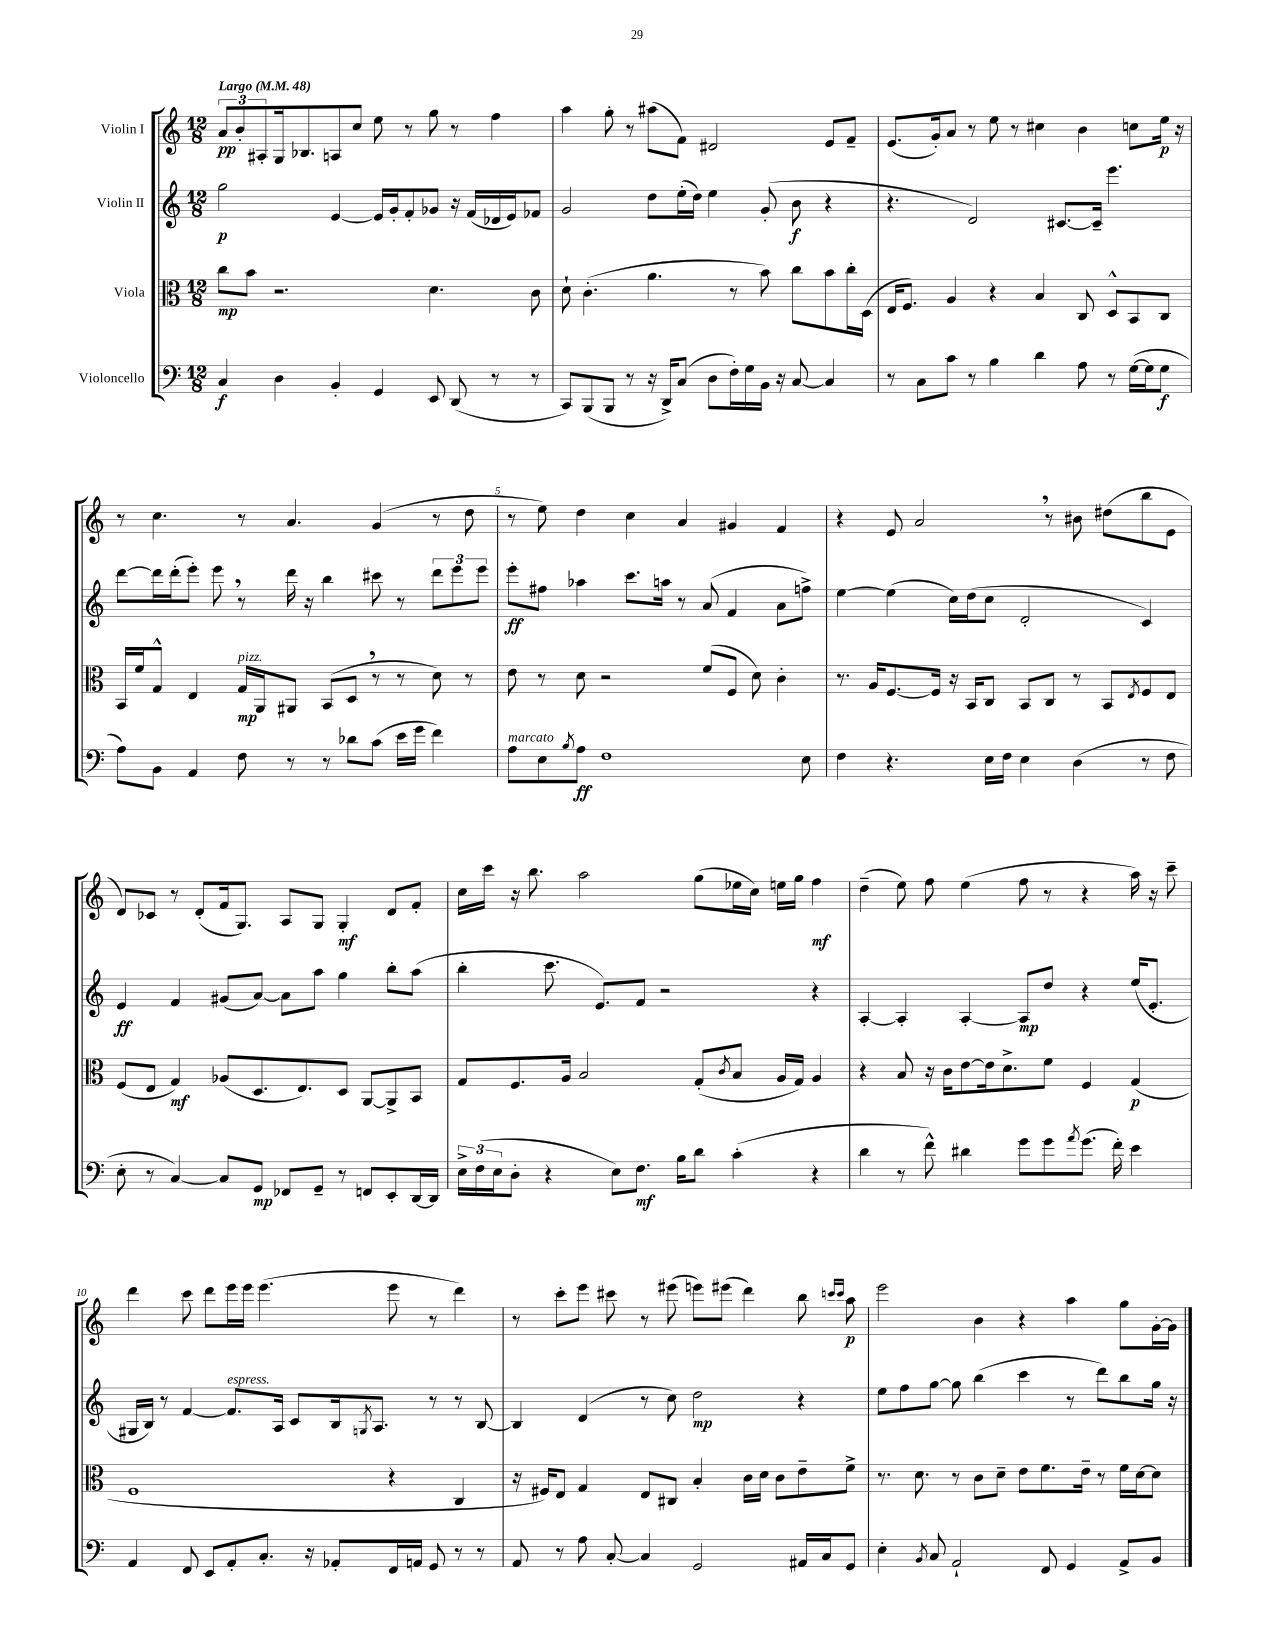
<<
\new StaffGroup <<
\new Staff = "s0" \with { instrumentName = "Violin I" } {
    \clef treble \key c \major \numericTimeSignature \time 12/8 \tempo "Largo" 4 = 48
    \tuplet 3/2 { a'8\pp b'8-. ais8-. } g16 bes8. a8 c''8 e''8 r8 g''8 r8 f''4 |
    a''4 g''8-. r8 ais''8( f'8) dis'2 e'8 f'8-- |
    e'8.( g'16-.) a'8 r8 e''8 r8 cis''4 b'4 c''8 e''16\p r16 |
    r8 c''4. r8 a'4. g'4( r8 d''8 |
    r8 e''8) d''4 c''4 a'4 gis'4 f'4 |
    r4 e'8 a'2 \breathe r8 bis'8 dis''8( b''8 e'8 |
    d'8) ces'8 r8 d'8-.( f'16 g8.) a8 g8 g4-.\mf d'8 f'8-. |
    c''16 c'''16 r16 b''8. a''2 g''8( ees''16 c''16) e''16 g''16 f''4\mf |
    d''4--( e''8) f''8 e''4( f''8 r8 r4 a''16) r16 c'''8-- |
    d'''4 c'''8 d'''8 e'''16 e'''16 e'''4.( e'''8 r8 d'''4) |
    r8 c'''8-. e'''8 cis'''8 r8 eis'''8( e'''8) eis'''8( d'''4) b''8 \grace { c'''16 c'''16 } a''8\p |
    e'''2 b'4 r4 a''4 g''8 g'16~-. g'16 \bar "|." |
}
\new Staff = "s1" \with { instrumentName = "Violin II" } {
    \clef treble \key c \major \numericTimeSignature \time 12/8
    g''2\p e'4~ e'16 g'16-. f'8-. ges'8 r16 f'16( des'16 e'16) fes'8 |
    g'2 d''8 e''16-.( d''16) e''4 g'8-.( b'8\f r4 |
    r4. d'2) cis'8.~ cis'16-- e'''4. |
    d'''8~ d'''16 d'''16-.( e'''8-.) e'''8 \breathe r8 d'''16 r16 b''4 cis'''8 r8 \tuplet 3/2 { d'''8 e'''8 e'''8 } |
    e'''8-.\ff fis''8 aes''4 c'''8. a''16 r8 a'8( f'4 a'8 f''8->) |
    e''4~ e''4( c''16) d''16( c''8 d'2-. c'4) |
    e'4\ff f'4 gis'8( a'8~) a'8 a''8 g''4 b''8-. a''8( |
    b''4-. c'''8. e'8.) f'8 r2 r4 |
    a4~-. a4-. a4~-. a8\mp d''8 r4 e''16( e'8.-. |
    gis16 b16) r8 f'4~ f'8.^\markup { \italic "espress." } a16 c'8 b16 \acciaccatura { g8 } a8. r8 r8 b8~ |
    b4 d'4( r8 c''8) d''2\mp r4 |
    e''8 f''8 g''8~ g''8 b''4( c'''4 r8 d'''8) b''8 g''16 r16 \bar "|." |
}
\new Staff = "s2" \with { instrumentName = "Viola" } {
    \clef alto \key c \major \numericTimeSignature \time 12/8
    c''8\mp b'8 r2. d'4. c'8 |
    d'8-! c'4.-.( a'4. r8 b'8) c''8 b'8 c''16-. d16( |
    e16 f8.) a4 r4 b4 c8 d8-^ b,8 c8 |
    b,16 f'16 g8-^ e4 g16\mp^\markup { \italic "pizz." } a,16 ais,8 b,8( d8 \breathe r8 r8 d'8) r8 |
    e'8 r8 d'8 r2 f'8( f8 d'8) c'4-. |
    r8. a16 f8.~ f16 r16 b,16 c8 b,8 c8 r8 b,8 \acciaccatura { e8 } f8 e8 |
    f8( e8 g4\mf) aes8( d8. e8.) d8 a,8~ a,8-> b,8 |
    g8 f8. a16 b2 g8-.( \acciaccatura { c'8 } b8 a16 g16) a4 |
    r4 b8 r16 c'16 e'8~ e'16 d'8.-> f'8 f4 g4\p( |
    f1 r4 c4 |
    r16 fis16) e8 g4 e8 cis8 b4-. c'16 d'16 c'8 e'8-- f'8-> |
    r8. d'8. r8 c'8 d'8-- e'8 f'8. e'16-- r8 f'16 d'16~ d'8 \bar "|." |
}
\new Staff = "s3" \with { instrumentName = "Violoncello" } {
    \clef bass \key c \major \numericTimeSignature \time 12/8
    c4\f d4 b,4-. g,4 e,8 d,8( r8 r8 |
    c,8) b,,8( b,,8 r8 r16 d,16->) c8( d8 f16-.) g16 b,16 r16 c8~ c4 |
    r8 c8 c'8 r8 b4 d'4 a8 r8 g16~( g16 g8\f |
    a8) b,8 a,4 f8 r8 r8 des'8 c'8( e'16 g'16 f'4) |
    a8^\markup { \italic "marcato" } e8 \acciaccatura { b8 } a8\ff f1 e8 |
    f4 r4. e16 f16 e4 d4( r8 f8 |
    e8-. r8 c4~) c8 g,8\mp fes,8 g,8-- r8 f,8 e,8-. d,16~ d,16 |
    \tuplet 3/2 { e16-> f16( e16 } d8-. r4 e8) f8.\mf b16 d'8 c'4-.( r4 |
    d'4 r8 f'8-^) dis'4 g'8 g'8 \acciaccatura { a'8 } g'8.( f'16-.) e'4 |
    a,4 f,8 e,8 a,8-. c8.-. r16 aes,8-. f,16 a,16 g,8 r8 r8 |
    a,8 r8 a8 c8~-. c4 g,2 ais,16 c16 g,8 |
    e4-. \acciaccatura { b,8 } c8 a,2-! f,8 g,4 a,8-> b,8 \bar "|." |
}
>>
>>
\layout { \context { \Score \override BarNumber.break-visibility = ##(#f #t #t) barNumberVisibility = #(every-nth-bar-number-visible 5) } }
